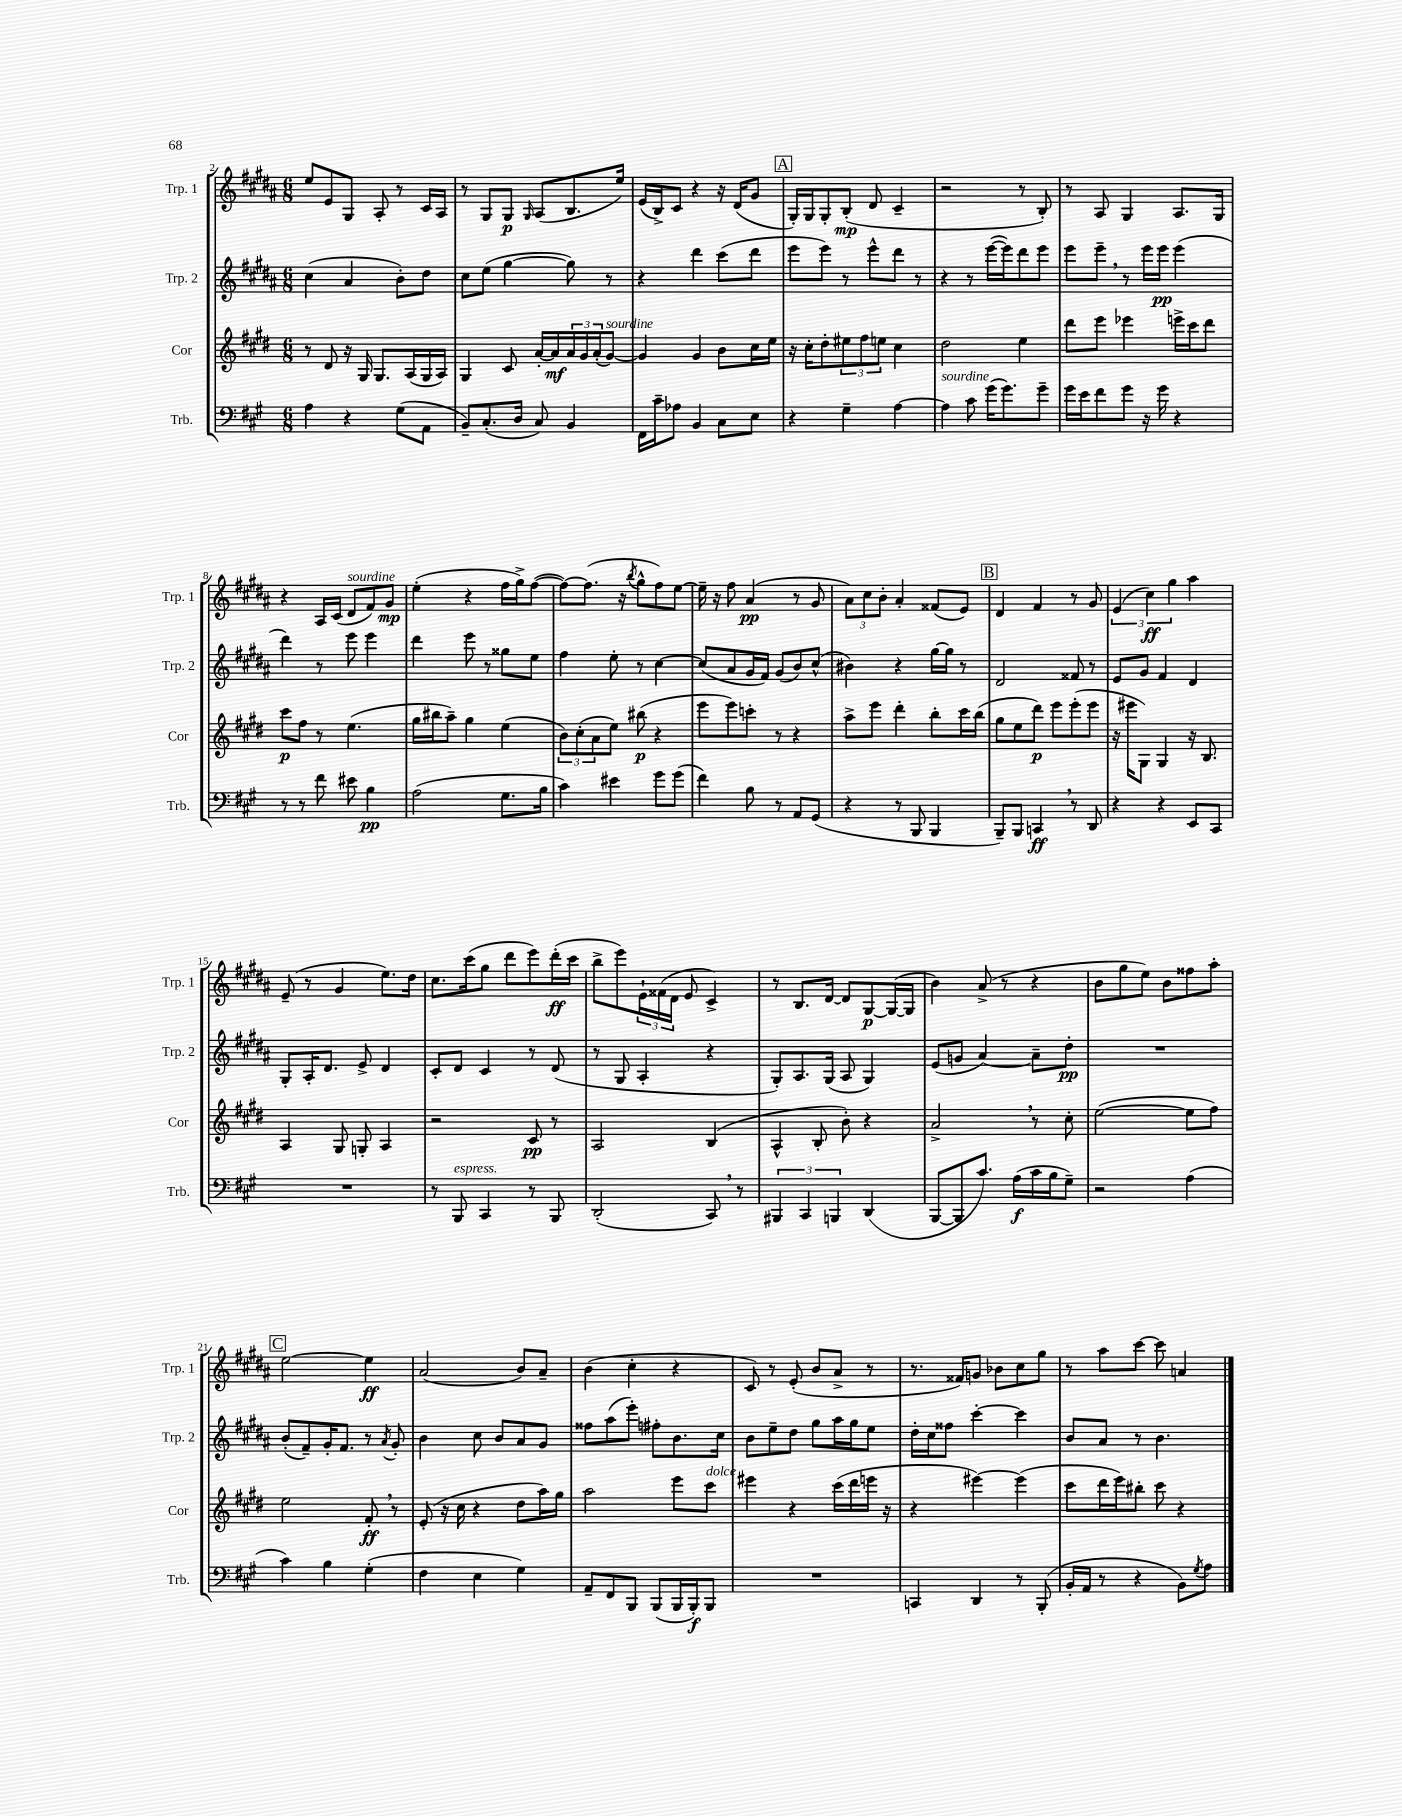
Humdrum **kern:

**kern	**dynam	**kern	**dynam	**kern	**dynam	**kern	**dynam
*part4	*part4	*part3	*part3	*part2	*part2	*part1	*part1
*staff4	*staff4	*staff3	*staff3	*staff2	*staff2	*staff1	*staff1
*I"Trb.	*	*I"Cor	*	*I"Trp. 2	*	*I"Trp. 1	*
*I'Trb.	*	*I'Cor	*	*I'Trp. 2	*	*I'Trp. 1	*
*clefF4	*	*clefG2	*	*clefG2	*	*clefG2	*
*k[f#c#g#]	*	*k[f#c#g#d#]	*	*k[f#c#g#d#a#]	*	*k[f#c#g#d#a#]	*
*M6/8	*	*M6/8	*	*M6/8	*	*M6/8	*
=2	=2	=2	=2	=2	=2	=2	=2
4A\	.	8r	.	(4cc#\	.	8ee/L	.
.	.	8d#/	.	.	.	8e/	.
4r	.	16r	.	4a#/	.	8G#/J	.
.	.	16G#/	.	.	.	.	.
.	.	8.G#/L	.	.	.	8A#'/	.
(8G#\L	.	.	.	8b'\L)	.	8r	.
.	.	(16A/L	.	.	.	.	.
8AA\J	.	16G#/	.	8dd#\J	.	16c#/LL	.
.	.	16A/JJ)	.	.	.	16A#/JJ	.
=3	=3	=3	=3	=3	=3	=3	=3
8BB~/L)	.	4G#/	.	8cc#\L	.	8r	.
(8.C#'/	.	.	.	(8ee\J	.	8G#/L	.
.	.	8c#/	.	[4gg#\	.	8G#/J	p
16D/Jk	.	.	.	.	.	.	.
.	.	.	.	.	.	16qqG#/	.
8C#/)	.	[16a'/LL	.	.	.	(8A#/L	.
.	.	16a/]	mf	.	.	.	.
4BB/	.	24a/	.	8gg#\])	.	8.B/	.
.	.	24g#/	.	.	.	.	.
.	.	(24a'/J	.	.	.	.	.
!	!	!LO:TX:a:i:t=sourdine	!	!	!	!	!
.	.	[8g#/J)	.	8r	.	.	.
.	.	.	.	.	.	16ee/Jk)	.
=4	=4	=4	=4	=4	=4	=4	=4
16FF#\LL	.	4g#/]	.	4r	.	(16e/LL	.
16c#~\J	.	.	.	.	.	16B^/J)	.
8A-X\J	.	.	.	.	.	8c#/J	.
4BB/	.	4g#/	.	4ddd#\	.	4r	.
8C#\L	.	8b\L	.	(8ccc#\L	.	16r	.
.	.	.	.	.	.	(16d#/KL	.
8E\J	.	16cc#\L	.	8ddd#\J	.	8g#/J	.
.	.	16ee\JJ	.	.	.	.	.
!!LO:REH:place=s1:t=A
=5	=5	=5	=5	=5	=5	=5	=5
4r	.	16r	.	8eee\L	.	16G#'/LL)	.
.	.	16cc#'\KL	.	.	.	16G#/J	.
.	.	8dd#'\	.	8eee\J)	.	8G#'/	.
4G#~\	.	12ee#X\	.	8r	.	(8B'/J	mp
.	.	12ff#\	.	.	.	.	.
.	.	.	.	8eee^^\L	.	8d#/	.
.	.	12een\J	.	.	.	.	.
[4A\	.	4cc#\	.	8ddd#\J	.	4c#~/	.
.	.	.	.	8r	.	.	.
=6	=6	=6	=6	=6	=6	=6	=6
!LO:TX:a:i:t=sourdine	!	!	!	!	!	!	!
4A\]	.	2dd#\	.	4r	.	2r	.
8c#\	.	.	.	8r	.	.	.
(16g#\KL	.	.	.	([16eee\LL	.	.	.
8.g#\)	.	.	.	16eee\J])	.	.	.
.	.	4ee\	.	8ddd#\	.	8r	.
8g#~\J	.	.	.	8eee\J	.	8B'/)	.
=7	=7	=7	=7	=7	=7	=7	=7
16g#\LL	.	8ddd#\L	.	8eee\L	.	8r	.
16e\J	.	.	.	.	.	.	.
8f#\	.	8eee\J	.	8eee~,\J	.	8A#/	.
8g#\J	.	4eee-X\	.	8r	.	4G#/	.
16r	.	.	.	16eee\LL	.	.	.
16g#\	.	.	.	16eee\JJ	pp	.	.
4r	.	16eeen^\LL	.	(4eee\	.	8.A#/L	.
.	.	16ccc#\J	.	.	.	.	.
.	.	8ddd#\J	.	.	.	.	.
.	.	.	.	.	.	16G#/Jk	.
!!LO:LB:g=z
=8	=8	=8	=8	=8	=8	=8	=8
8r	.	8ccc#\L	p	4ddd#\)	.	4r	.
8r	.	8ff#\J	.	.	.	.	.
8f#\	.	8r	.	8r	.	16A#/LL	.
.	.	.	.	.	.	(16c#/JJ	.
!	!	!	!	!	!	!LO:TX:a:i:t=sourdine	!
8e#X\	.	(4.ee\	.	8eee\	.	8d#/L	.
4B\	pp	.	.	4eee\	.	8f#/)	.
.	.	.	.	.	.	8g#/J	mp
=9	=9	=9	=9	=9	=9	=9	=9
(2A\	.	16gg#\LL	.	4ddd#\	.	(4ee'\	.
.	.	16bb#X\J	.	.	.	.	.
.	.	8aa~\J)	.	.	.	.	.
.	.	4gg#\	.	8eee\	.	4r	.
.	.	.	.	8r	.	.	.
8.G#\L	.	(4ee\	.	8gg##X\L	.	16ff#\LL	.
.	.	.	.	.	.	16gg#^\J)	.
.	.	.	.	8ee\J	.	([8ff#\J	.
16B\Jk	.	.	.	.	.	.	.
=10	=10	=10	=10	=10	=10	=10	=10
4c#\)	.	12b\L)	.	4ff#\	.	8ff#\L_)	.
.	.	(12cc#'\	.	.	.	.	.
.	.	.	.	.	.	(8.ff#\J]	.
.	.	12a\	.	.	.	.	.
4e#X\	.	8ee\J)	.	8ee'\	.	.	.
.	.	.	.	.	.	16r	.
.	.	.	.	.	.	8qbb/	.
.	.	(8bb#X\	p	8r	.	8gg#^^\L	.
8g#\L	.	4r	.	[4cc#\	.	8ff#\)	.
(8g#\J	.	.	.	.	.	[8ee\J	.
=11	=11	=11	=11	=11	=11	=11	=11
4f#\)	.	8eee\L	.	(8cc#/L]	.	16ee~\]	.
.	.	.	.	.	.	16r	.
.	.	8eee\)	.	8a#/	.	8ff#\	.
8B\	.	8cccn'\J	.	16g#/L	.	(4a#/	pp
.	.	.	.	16f#/JJ)	.	.	.
8r	.	8r	.	(8g#/L	.	.	.
8AA/L	.	4r	.	8b/)	.	8r	.
(8GG#/J	.	.	.	(8cc#^^/J	.	8g#/	.
=12	=12	=12	=12	=12	=12	=12	=12
4r	.	8aa^\L	.	4b#X\)	.	12a#\L)	.
.	.	.	.	.	.	12cc#\	.
.	.	8eee\J	.	.	.	.	.
.	.	.	.	.	.	12b'\J	.
8r	.	4ddd#'\	.	4r	.	4a#'/	.
8BBB/	.	.	.	.	.	.	.
4BBB/	.	8bb'\L	.	[16gg#\LL	.	(8f##X/L	.
.	.	.	.	16gg#\JJ]	.	.	.
.	.	16ccc#\L	.	8r	.	8e/J)	.
.	.	(16bb\JJ	.	.	.	.	.
!!LO:REH:place=s1:t=B
=13	=13	=13	=13	=13	=13	=13	=13
8BBB~/L)	.	8gg#\L	.	2d#/	.	4d#/	.
8BBB/J	.	8ee\	.	.	.	.	.
4CCn,/	ff	8ddd#\J)	p	.	.	4f#/	.
.	.	8eee\L	.	.	.	.	.
8r	.	(8eee'\	.	8f##X/	.	8r	.
8DD/	.	8eee\J	.	8r	.	8g#/	.
=14	=14	=14	=14	=14	=14	=14	=14
4r	.	16r	.	8e/L	.	(6e/	.
.	.	16eee#X\KL	.	.	.	.	.
.	.	8G#\J)	.	8g#/J	.	.	.
.	.	.	.	.	.	6cc#\)	ff
4r	.	4G#/	.	4f#/	.	.	.
.	.	.	.	.	.	6gg#\	.
8EE/L	.	16r	.	4d#/	.	4aa#\	.
.	.	8.B/	.	.	.	.	.
8CC#/J	.	.	.	.	.	.	.
!!LO:LB:g=z
=15	=15	=15	=15	=15	=15	=15	=15
2.r	.	4A/	.	8G#'/L	.	(8e~/	.
.	.	.	.	16A#'/K	.	8r	.
.	.	.	.	8.d#/J	.	.	.
.	.	8G#/	.	.	.	4g#/	.
.	.	8Gn'/	.	8e^/	.	.	.
.	.	4A/	.	4d#/	.	8.ee\L)	.
.	.	.	.	.	.	16dd#\Jk	.
=16	=16	=16	=16	=16	=16	=16	=16
8r	.	2r	.	8c#'/L	.	8.cc#\L	.
!LO:TX:a:i:t=espress.	!	!	!	!	!	!	!
8BBB/	.	.	.	8d#/J	.	.	.
.	.	.	.	.	.	(16ccc#\k	.
4CC#/	.	.	.	4c#/	.	8gg#\J	.
.	.	.	.	.	.	8ddd#\L	.
8r	.	8c#/	pp	8r	.	8eee\)	.
8BBB/	.	8r	.	(8d#/	.	(16ddd#'\L	ff
.	.	.	.	.	.	16ccc#\JJ	.
=17	=17	=17	=17	=17	=17	=17	=17
(2DD'/	.	2A/	.	8r	.	8bb^\L	.
.	.	.	.	8G#/	.	8eee\)	.
.	.	.	.	4A#'/	.	24e`\L	.
.	.	.	.	.	.	(24f##X\	.
.	.	.	.	.	.	24d#\JJ	.
.	.	.	.	.	.	8e/	.
8CC#,/)	.	(4B/	.	4r	.	4c#^/)	.
8r	.	.	.	.	.	.	.
=18	=18	=18	=18	=18	=18	=18	=18
6BBB#X/	.	4A^^/	.	8G#'/L)	.	8r	.
.	.	.	.	8.A#/	.	8.B/L	.
6CC#/	.	.	.	.	.	.	.
.	.	8B'/	.	.	.	.	.
.	.	.	.	(16G#/Jk	.	[16d#/Jk	.
6BBBn/	.	.	.	.	.	.	.
.	.	8b'\)	.	8A#/	.	8d#/L]	.
(4DD/	.	4r	.	4G#/)	.	[8G#/	p
.	.	.	.	.	.	(16G#/L_	.
.	.	.	.	.	.	16G#/JJ]	.
=19	=19	=19	=19	=19	=19	=19	=19
[8BBB/L	.	2a^,/	.	(8e/L	.	4b\)	.
8BBB/]	.	.	.	8gn/J	.	.	.
8.c#/J)	.	.	.	[4a#/)	.	(8a#^/	.
.	.	.	.	.	.	8r	.
(16A\LL	f	.	.	.	.	.	.
16c#\	.	8r	.	8a#~\L]	.	4r	.
16B\J	.	.	.	.	.	.	.
8G#~\J)	.	8cc#'\	.	8dd#'\J	pp	.	.
=20	=20	=20	=20	=20	=20	=20	=20
2r	.	([2ee\	.	2.r	.	8b\L	.
.	.	.	.	.	.	8gg#\	.
.	.	.	.	.	.	8ee\J)	.
.	.	.	.	.	.	8b\L	.
(4A\	.	8ee\L]	.	.	.	8ff##X\	.
.	.	8ff#\J)	.	.	.	8aa#'\J	.
!!LO:LB:g=z
!!LO:REH:place=s1:t=C
=21	=21	=21	=21	=21	=21	=21	=21
4c#\)	.	2ee\	.	(8b'/L	.	[2ee\	.
.	.	.	.	8f#~/)	.	.	.
4B\	.	.	.	16g#'/K	.	.	.
.	.	.	.	8.f#/J	.	.	.
(4G#'\	.	8f#',/	ff	8r	.	4ee\]	ff
.	.	.	.	8qa#/	.	.	.
.	.	8r	.	8g#'/	.	.	.
=22	=22	=22	=22	=22	=22	=22	=22
4F#\	.	(8e'/	.	4b\	.	(2a#/	.
.	.	16r	.	.	.	.	.
.	.	16cc#\	.	.	.	.	.
4E\	.	4r	.	8cc#\	.	.	.
.	.	.	.	8b/L	.	.	.
4G#\)	.	8dd#\L	.	8a#/	.	8b/L)	.
.	.	16aa\L)	.	8g#/J	.	8a#~/J	.
.	.	16gg#\JJ	.	.	.	.	.
=23	=23	=23	=23	=23	=23	=23	=23
8AA~/L	.	2aa\	.	8ff##X\L	.	(4b\	.
8FF#/	.	.	.	(8aa#\	.	.	.
8BBB/J	.	.	.	8eee'\J)	.	4cc#'\	.
(8BBB/L	.	.	.	8ff#X'\L	.	.	.
16BBB/L	.	8eee\L	.	8.b\	.	4r	.
16BBB'/J)	f	.	.	.	.	.	.
!	!	!LO:TX:a:i:t=dolce	!	!	!	!	!
8BBB/J	.	8ccc#\J	.	.	.	.	.
.	.	.	.	16cc#\Jk	.	.	.
=24	=24	=24	=24	=24	=24	=24	=24
2.r	.	4eee#X\	.	8b\L	.	8c#/)	.
.	.	.	.	8ee~\	.	8r	.
.	.	4r	.	8dd#\J	.	(8e'/	.
.	.	.	.	8gg#\L	.	8b/L	.
.	.	(16ccc#\LL	.	16aa#\L	.	8a#^/J	.
.	.	16ddd#\	.	16gg#\J	.	.	.
.	.	16eeen\JJ	.	8ee\J	.	8r	.
.	.	16r	.	.	.	.	.
=25	=25	=25	=25	=25	=25	=25	=25
4CCn/	.	4r	.	16dd#'\LL	.	8.r	.
.	.	.	.	16cc#\J	.	.	.
.	.	.	.	8ff##X\J	.	.	.
.	.	.	.	.	.	16f##X/KL)	.
4DD/	.	[4eee#X\)	.	[4ccc#'\	.	8gn/J	.
.	.	.	.	.	.	8b-X\L	.
8r	.	(4eee#\]	.	4ccc#\]	.	8cc#\	.
(8BBB'/	.	.	.	.	.	8gg#\J	.
=26	=26	=26	=26	=26	=26	=26	=26
16BB'/LL	.	8ccc#\L	.	8b/L	.	8r	.
16AA/JJ	.	.	.	.	.	.	.
8r	.	16ddd#\L	.	8a#/J	.	8aa#\L	.
.	.	16eee\J)	.	.	.	.	.
4r	.	8bb#X'\J	.	8r	.	[8ccc#\J	.
.	.	8ccc#\	.	4.b\	.	8ccc#\]	.
8BB\L)	.	4r	.	.	.	4an/	.
8qG#/	.	.	.	.	.	.	.
8A\J	.	.	.	.	.	.	.
==	==	==	==	==	==	==	==
*-	*-	*-	*-	*-	*-	*-	*-
